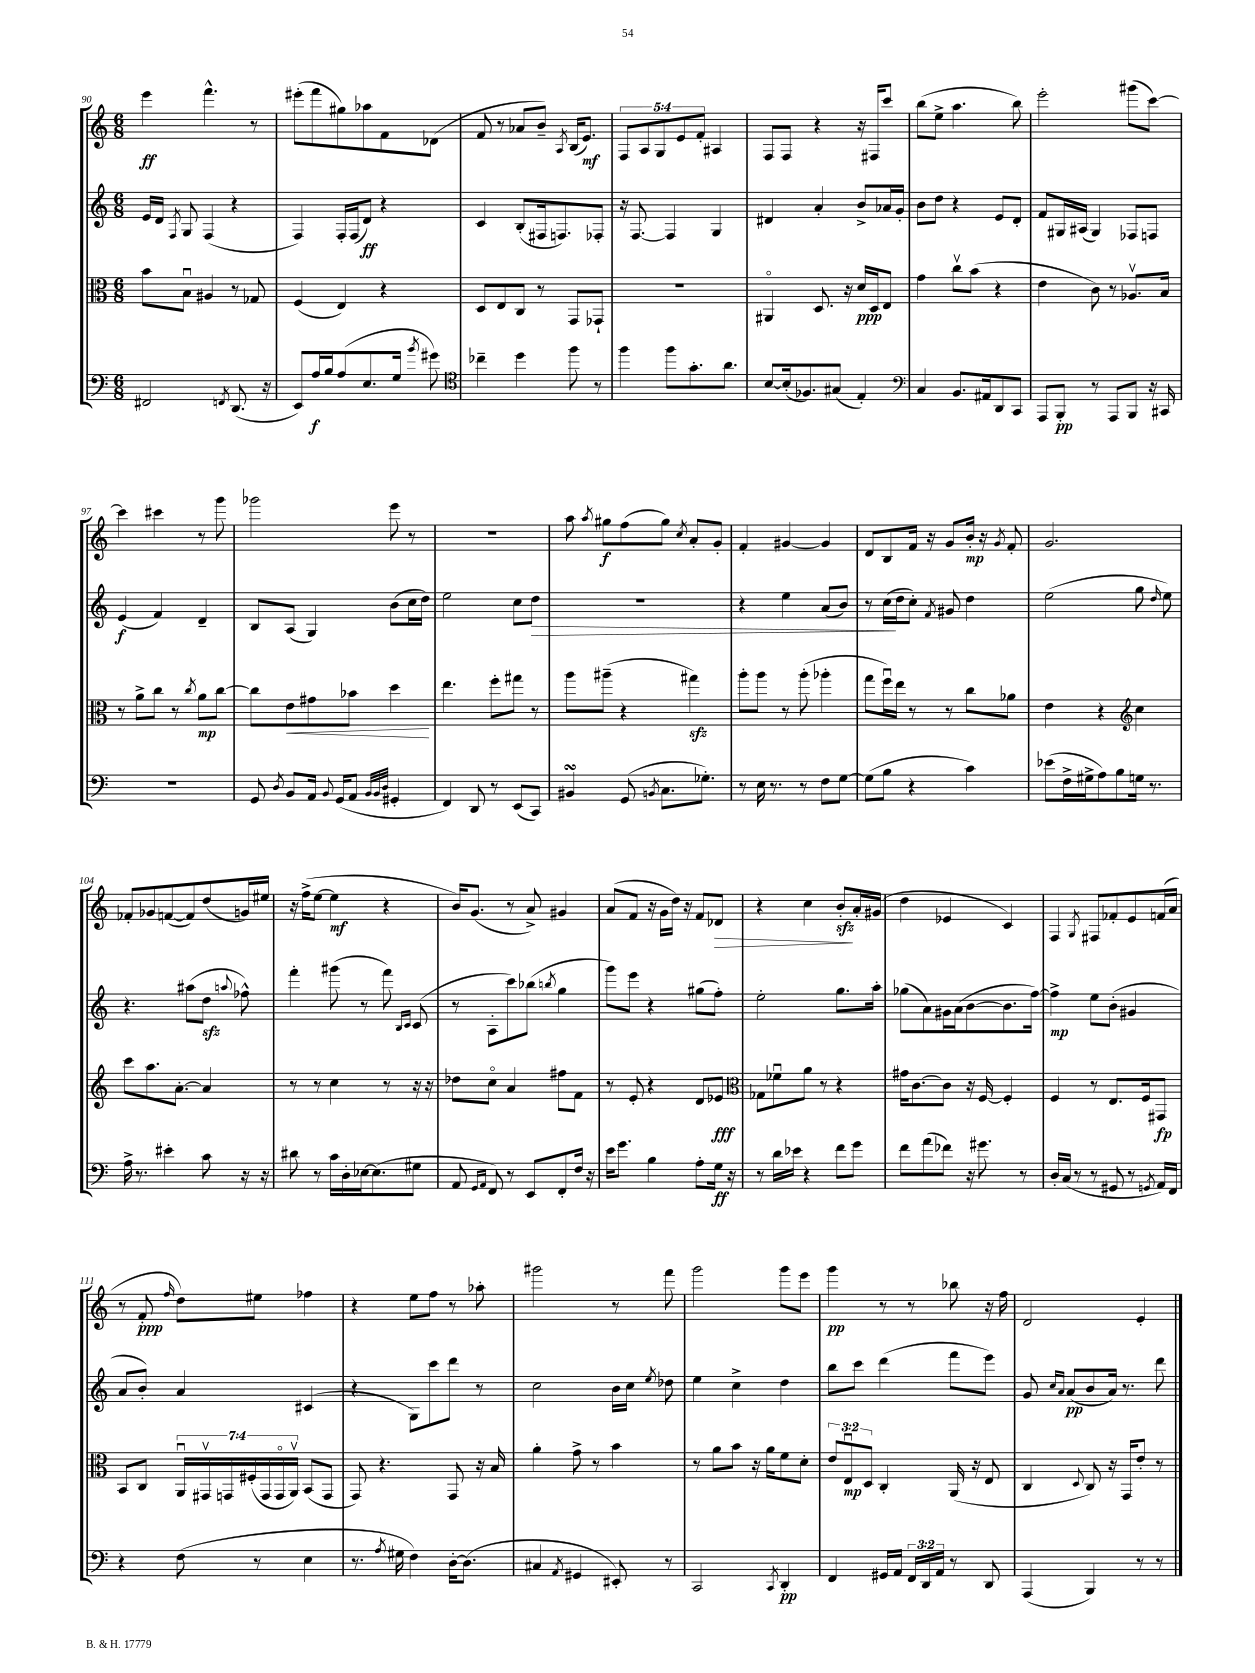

**kern	**kern	**kern	**kern
*staff4	*staff3	*staff2	*staff1
*clefF4	*clefC3	*clefG2	*clefG2
*k[]	*k[]	*k[]	*k[]
*M6/8	*M6/8	*M6/8	*M6/8
2FF#/	8b\L	16e/LL	4eee\
.	.	16d/JJ	.
.	.	8qF/	.
.	8Bu\J	8G/	.
.	4A#/	(4F/	4.fff^^\
8qFF/	.	.	.
(8.DD/	8r	4r	.
.	8G-/	.	8r
16r	.	.	.
=	=	=	=
8EE/L)	(4F/	4F/)	(8eee#'\L
16A/L	.	.	8fff\
16B/J	.	.	.
(8A/	4E/)	16F'/LL	8gg#\)
.	.	(16F/J	.
8.E/	.	8d/J)	8aa-\
.	4r	4r	8f\
16G/Jk	.	.	.
8qb/	.	.	.
8g#\)	.	.	(8d-\J
=	=	=	=
*clefC4	*	*	*
4cc-~\	8D/L	4c/	8f/
.	8E/	.	8r
4dd\	8C/J	(8B'/L	8a-/L
.	8r	16F#/k	8b~/J)
.	.	8.F/)	.
.	.	.	8qA/
8ff\	8GG/L	.	(16B/LK
.	.	.	8.e/J)
8r	8GG-`/J	8F-'/J	.
=	=	=	=
4ff\	2.r	16r	10F/L
.	.	[8.F/	.
.	.	.	10A/
.	.	.	10G/
8ff\L	.	4F/]	.
.	.	.	10e/
8.g'\	.	.	.
.	.	.	10f'/J
.	.	4G/	4A#/
8.a\J	.	.	.
=	=	=	=
[8B/L	4AA#o/	4d#/	8F/L
(16B'/]k	.	.	8F/J
8.F-/)	.	.	.
.	8.D/	4a'/	4r
(8G#/J	.	.	.
.	16r	.	.
4E'/)	16d/LL	8b^/L	16r
.	16D/J	.	16F#/LK
.	8E/J	16a-/L	8ccc/J
.	.	16g'/JJ	.
=	=	=	=
*clefF4	*	*	*
4C/	4g\	8b\L	(8bb\L
.	.	8dd\J	8ee^\J
8.BB/L	8ccv\L	4r	4.aa\
.	(8b\J	.	.
16AA#/k	.	.	.
8DD/	4r	8e/L	.
8CC/J	.	8d'/J	8bb\)
=	=	=	=
8AAA/L	4e\	8f/L	2eee'\
8BBB'/J	.	16G#/L	.
.	.	(16A#/JJ	.
8r	8c\)	4G#/)	.
8AAA/L	8r	.	.
8BBB/J	8.A-v/L	8F-/L	(8ggg#\L
16r	.	8F/J	[8ccc\J)
16CC#/	16B/Jk	.	.
=	=	=	=
2.r	8r	(4e/	4ccc\]
.	8a^\L	.	.
.	8cc\J	4f/)	4ccc#\
.	8r	.	.
.	8qcc/	.	.
.	8a\L	4d~/	8r
.	[8cc\J	.	8ggg\
=	=	=	=
8GG/	8cc\]L	8B/L	2ggg-\
8qD/	.	.	.
8BB/L	8e\	(8A/J	.
16AA/Jk	8g#\	4G/)	.
8qqBB/	.	.	.
(16GG/LK	.	.	.
8AA/J	8b-\J	.	.
32qqBB/LLL	.	.	.
32qqBB/	.	.	.
32qqD/JJJ	.	.	.
4GG#'/	4dd\	(8b\L	8eee\
.	.	16cc\L	8r
.	.	16dd\JJ)	.
=	=	=	=
4FF/)	4.ee\	2ee\	2.r
8DD/	.	.	.
8r	8ff'\L	.	.
(8EE/L	8gg#\J	8cc\L	.
8CC/J)	8r	8dd\J	.
=	=	=	=
4BB#/	8aa\L	2.r	8aa\
.	.	.	8qaa/
.	(8aa#~\J	.	8gg#\L
(8GG/	4r	.	(8ff\
8qBB/	.	.	.
8.C\L	.	.	8gg#\J)
.	.	.	8qcc/
.	4gg#\)	.	8a'/L
8.G-'\J)	.	.	.
.	.	.	8g'/J
=	=	=	=
8r	8aa'\L	4r	4f'/
16E\	8aa\J	.	.
8.r	.	.	.
.	8r	4ee\	[4g#/
8r	(8aa'\	.	.
8F\L	4aa-'\	(8a/L	4g#/]
[8G\J	.	8b/J)	.
=	=	=	=
(8G\]L	8gg\L	8r	8d/L
8B\J	16ffu\L)	(16cc\LL	8B/
.	16ee\JJ	16dd\J	.
4r	8r	8cc'\J)	16f/Jk
.	.	.	16r
.	.	8qf/	.
.	8r	8g#/	8g/L
4c\)	8cc\L	4dd\	16b'/Jk
.	.	.	16r
.	.	.	8qg/
.	8a-\J	.	8f'/
=	=	=	=
(8e-\L	4e\	(2ee\	2.g/
16F^\L	.	.	.
16G#^\J	.	.	.
8A\)	4r	.	.
8B\	.	.	.
*	*clefG2	*	*
16G\Jk	4cc\	8gg\	.
8.r	.	.	.
.	.	16qqdd/	.
.	.	8ee\)	.
=	=	=	=
16A^\	8ccc\L	4.r	8f-'/L
8.r	.	.	.
.	8.aa\	.	8g-/
4e#'\	.	.	([8f/
.	[8.a'\J	.	.
.	.	(8aa#\L	8f/])
8c\	4a/]	8dd\J	(8dd/
.	.	8qqaa/	.
16r	.	8ff-^^\)	16g/L)
16r	.	.	16ee#/JJ
=	=	=	=
8d#\	8r	4fff'\	16r
.	.	.	(16ff^\LK
8r	8r	.	[8ee\J
16c\LL	4cc\	(8ggg#\	4ee\]
16D'\	.	.	.
[16E-\J	.	8r	.
(8.E-\]	.	.	.
.	8r	8fff\)	4r
.	.	16qqB/LL	.
.	.	16qqc/JJ	.
8G#\J	16r	(8c/	.
.	16r	.	.
=	=	=	=
8AA/	8dd-\L	8r	16b/LK)
.	.	.	(8.g/J
16qqGG/LL	.	.	.
16qqAA/JJ	.	.	.
8FF/)	8cco\J	8A'\L	.
8r	4a/	8ccc\)	8r
8EE/L	.	(8bb-\J	8a^/)
.	.	8qbb/	.
8FF'/	8ff#\L	4gg\	4g#/
16F/Jk	8f\J	.	.
16r	.	.	.
=	=	=	=
16e\LK	8r	8ggg\L)	(8a/L
8.g\J	.	.	.
.	8e'/	8eee\J	8f/J
4B\	4r	4r	16r
.	.	.	16g\LL
.	.	.	16dd\JJ)
.	.	.	16r
8A'\L	8d/L	(8gg#\L	8f/L
16G\Jk	8e-/J	8ff'\J)	8d-/J
16r	.	.	.
=	=	=	=
*	*clefC3	*	*
8r	8G-\L	2ee'\	4r
16d\LL	8f-u\	.	.
16e-\JJ	.	.	.
4r	8a\J	.	4cc\
.	8r	.	.
8f\L	4r	8.gg\L	8b'/L
8g\J	.	.	16a'/L
.	.	16aa'\Jk	(16g#/JJ
=	=	=	=
8f\L	16g#\LK	(8gg-\L	4dd\
.	[8.c\	.	.
(8a\	.	8a\)	.
8f-\J)	8c\]J	16g#\L	4e-/
.	.	(16a\J	.
16r	16r	[8b\	.
8.g#\	[16F/	.	.
.	4F'/]	8.b\]	4c/)
8r	.	.	.
.	.	[16ff\Jk)	.
=	=	=	=
16D'/LL	4F/	4ff^\]	4F/
(16C/JJ	.	.	.
8r	.	.	.
.	.	.	8qG/
8r	8r	8ee\L	8F#/L
8GG#/	8.E/L	(8b'\J	8f-'/
8r	.	4g#/	8e/
.	16F/k	.	.
8qGG/	.	.	.
16AA/LL)	8GG#/J	.	(16f/L
16FF/JJ	.	.	16a/JJ
=	=	=	=
4r	8BB/L	8a/L	8r
.	8C/J	8b'/J)	8f'/
.	.	.	16qqff/
(8F\	28AAu/LL	4a/	8dd\L)
.	28GG#v/	.	.
.	28GG/	.	.
.	(28F#'/	.	.
8r	.	.	8ee#\J
.	28GG/	.	.
.	28GGo/	.	.
.	28AAv/JJ)	.	.
4E\	(8BB/L	(4c#/	4ff-\
.	8GG/J	.	.
=	=	=	=
8.r	8GG/)	4r	4r
.	4.r	.	.
8qA/	.	.	.
16G#\	.	.	.
4F\)	.	8G\L)	8ee\L
.	.	8ccc\	8ff\J
[16D'\LK	8GG/	8ddd\J	8r
(8.D\]J	.	.	.
.	16r	8r	8aa-'\
.	16B/	.	.
=	=	=	=
4C#/	4a'\	2cc\	2ggg#\
8qAA/	.	.	.
4GG#/	8g^\	.	.
.	8r	.	.
8EE#'/)	4b\	16b\LL	8r
.	.	16cc\JJ	.
.	.	8qee/	.
8r	.	8dd-\	8fff\
=	=	=	=
2CC/	8r	4ee\	2ggg\
.	8a\L	.	.
.	8b\J	4cc^\	.
.	16r	.	.
.	16a\LK	.	.
8qCC/	.	.	.
4DD'/	8f\	4dd\	8ggg\L
.	8d'\J	.	8eee\J
=	=	=	=
4FF/	12e/L	8bb\L	4ggg\
.	12Eu/	.	.
.	.	8ccc\J	.
.	12D/J	.	.
16GG#/LL	4C'/	(4ddd\	8r
16AA/JJ	.	.	.
24FF/LL	.	.	8r
24DD/	.	.	.
24AA/JJ	.	.	.
8r	(16AA/	8fff\L	8bb-\
.	16r	.	.
8DD/	8E/	8eee\J)	16r
.	.	.	16ff\
=	=	=	=
(4AAA/	4C/	8g/	2d/
.	.	16qqcc/LL	.
.	.	16qqa/JJ	.
.	.	(8a/L	.
.	8qqD/	.	.
4BBB/)	8C/)	8b/	.
.	16r	16a/Jk)	.
.	16GG/LK	8.r	.
8r	8e'/J	.	4e'/
8r	8r	8ddd\	.
==	==	==	==
*-	*-	*-	*-
